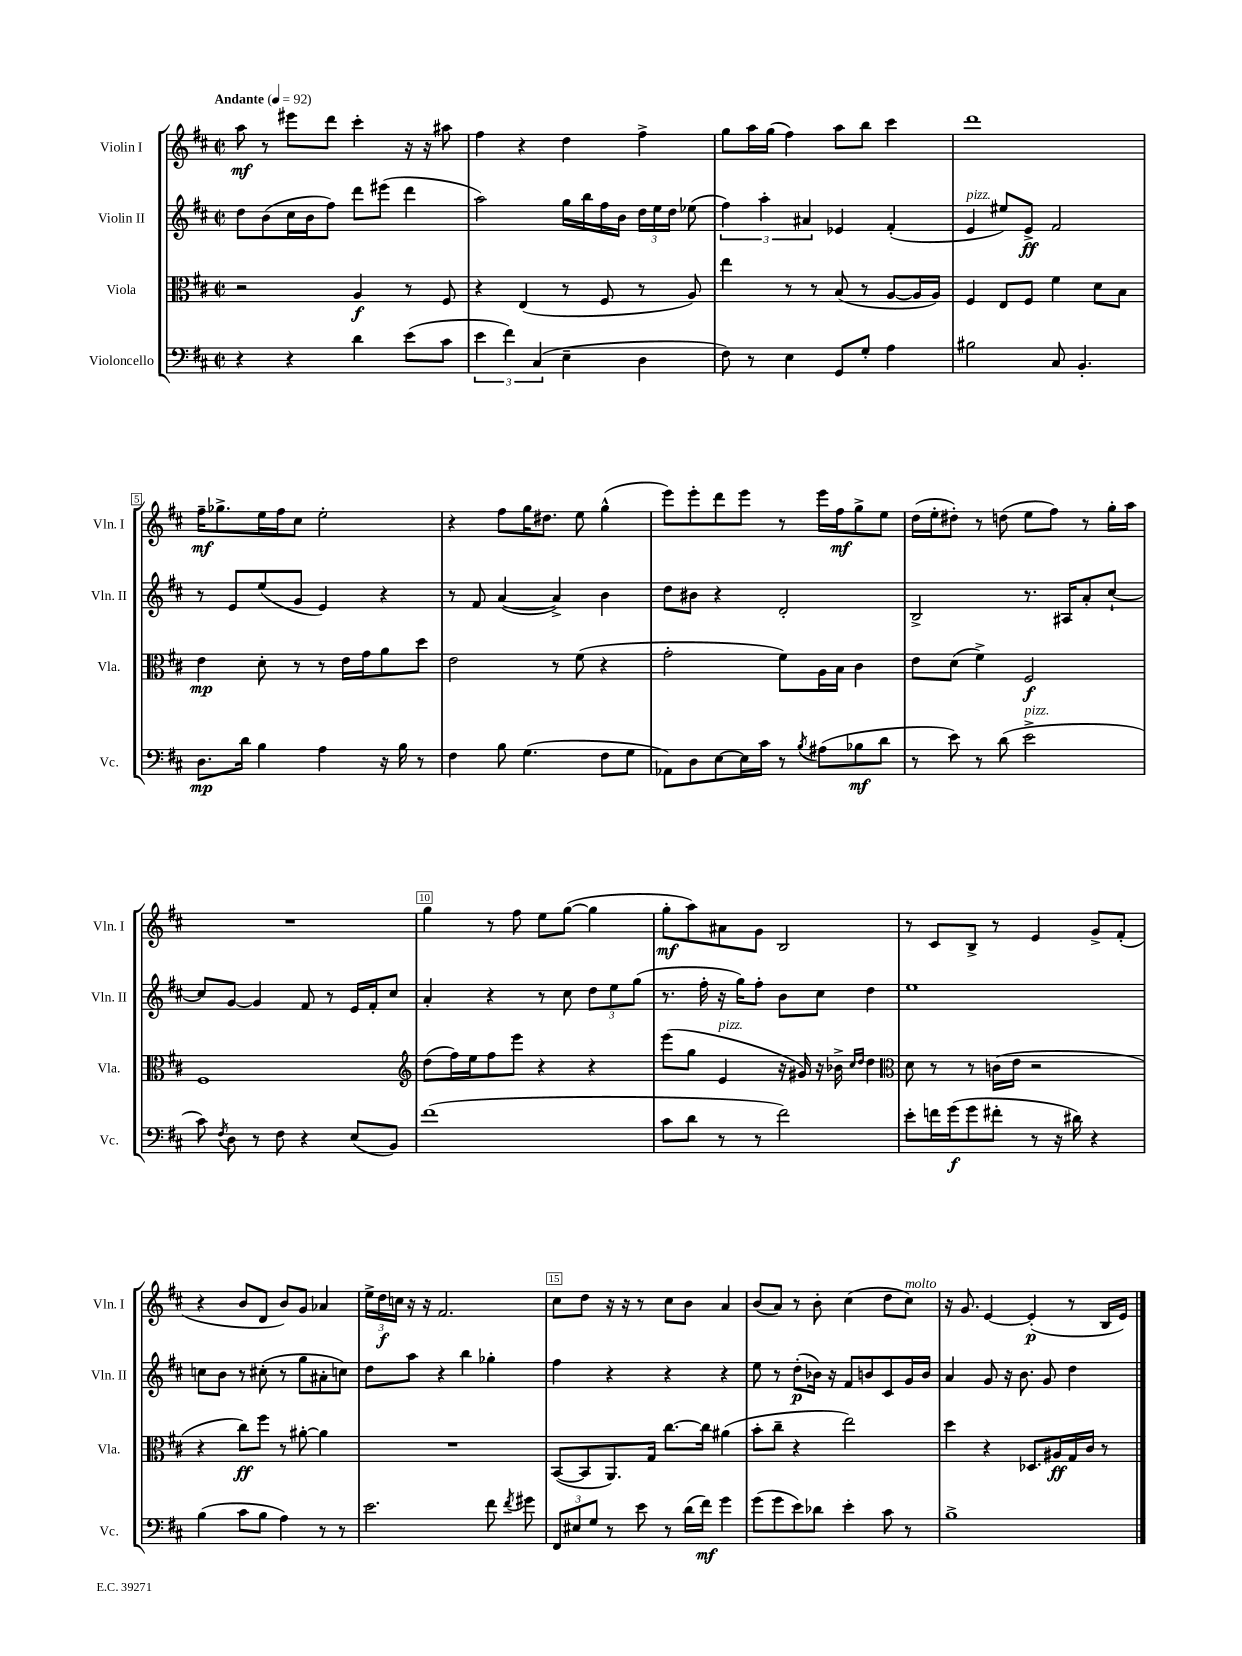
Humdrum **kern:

**kern	**dynam	**kern	**dynam	**kern	**dynam	**kern	**dynam
*part4	*part4	*part3	*part3	*part2	*part2	*part1	*part1
*staff4	*staff4	*staff3	*staff3	*staff2	*staff2	*staff1	*staff1
*I"Violoncello	*	*I"Viola	*	*I"Violin II	*	*I"Violin I	*
*I'Vc.	*	*I'Vla.	*	*I'Vln. II	*	*I'Vln. I	*
*clefF4	*	*clefC3	*	*clefG2	*	*clefG2	*
*k[f#c#]	*	*k[f#c#]	*	*k[f#c#]	*	*k[f#c#]	*
*M2/2	*	*M2/2	*	*M2/2	*	*M2/2	*
*met(c|)	*	*met(c|)	*	*met(c|)	*	*met(c|)	*
*MM92	*	*MM92	*	*MM92	*	*MM92	*
=1	=1	=1	=1	=1	=1	=1	=1
!	!	!	!	!	!	!LO:TX:a:B:t=Andante	!
4r	.	2r	.	8dd\L	.	8aa\	mf
.	.	.	.	(8b\	.	8r	.
4r	.	.	.	16cc#\L	.	8eee#X\L	.
.	.	.	.	16b\J	.	.	.
.	.	.	.	8ff#\J)	.	8ddd\J	.
4d\	.	4A/	f	8ddd\L	.	4ccc#'\	.
.	.	.	.	(8eee#X\J	.	.	.
(8e\L	.	8r	.	4ddd\	.	16r	.
.	.	.	.	.	.	16r	.
8c#\J	.	8F#/	.	.	.	8aa#X\	.
=2	=2	=2	=2	=2	=2	=2	=2
6e\	.	4r	.	2aa\)	.	4ff#\	.
6f#\)	.	.	.	.	.	.	.
.	.	(4E/	.	.	.	4r	.
(6C#/	.	.	.	.	.	.	.
4E~\	.	8r	.	16gg\LL	.	4dd\	.
.	.	.	.	16bb\	.	.	.
.	.	8F#/	.	16ff#\	.	.	.
.	.	.	.	16b\JJ	.	.	.
4D\	.	8r	.	24dd\LL	.	4ff#^\	.
.	.	.	.	24ee\	.	.	.
.	.	.	.	24dd\JJ	.	.	.
.	.	8A/)	.	(8ee-X\	.	.	.
=3	=3	=3	=3	=3	=3	=3	=3
8F#\)	.	4ee\	.	6ff#\)	.	8gg\L	.
8r	.	.	.	.	.	16aa\L	.
.	.	.	.	6aa'\	.	.	.
.	.	.	.	.	.	(16gg\JJ	.
4E\	.	8r	.	.	.	4ff#\)	.
.	.	.	.	6a#X/	.	.	.
.	.	8r	.	.	.	.	.
8GG/L	.	(8B/	.	4e-X/	.	8aa\L	.
8G'/J	.	8r	.	.	.	8bb\J	.
4A\	.	[8A/L	.	(4f#'/	.	4ccc#\	.
.	.	16A/L]	.	.	.	.	.
.	.	16A/JJ)	.	.	.	.	.
=4	=4	=4	=4	=4	=4	=4	=4
!	!	!	!	!LO:TX:a:i:t=pizz.	!	!	!
2B#X\	.	4F#/	.	4e/	.	1ddd	.
.	.	8E/L	.	8ee#X/L)	.	.	.
.	.	8F#/J	.	8e^/J	ff	.	.
8C#/	.	4f#\	.	2f#/	.	.	.
4.BB'/	.	.	.	.	.	.	.
.	.	8d\L	.	.	.	.	.
.	.	8B\J	.	.	.	.	.
!!LO:LB:g=z
=5	=5	=5	=5	=5	=5	=5	=5
8.D\L	mp	4e\	mp	8r	.	16ff#~\KL	mf
.	.	.	.	.	.	8.gg-X^\	.
.	.	.	.	8e/L	.	.	.
16d\Jk	.	.	.	.	.	.	.
4B\	.	8d'\	.	(8ee/	.	16ee\L	.
.	.	.	.	.	.	16ff#\J	.
.	.	8r	.	8g/J	.	8cc#\J	.
4A\	.	8r	.	4e/)	.	2ee'\	.
.	.	16e\LL	.	.	.	.	.
.	.	16g\J	.	.	.	.	.
16r	.	8a\	.	4r	.	.	.
16B\	.	.	.	.	.	.	.
8r	.	8dd\J	.	.	.	.	.
=6	=6	=6	=6	=6	=6	=6	=6
4F#\	.	2e\	.	8r	.	4r	.
.	.	.	.	8f#/	.	.	.
8B\	.	.	.	([4a/	.	8ff#\L	.
(4.G\	.	.	.	.	.	16gg\K	.
.	.	.	.	.	.	8.dd#X\J	.
.	.	8r	.	4a^/])	.	.	.
.	.	(8f#\	.	.	.	8ee\	.
8F#\L	.	4r	.	4b\	.	(4gg^^\	.
8G\J	.	.	.	.	.	.	.
=7	=7	=7	=7	=7	=7	=7	=7
8AA-X\L)	.	2g'\	.	8dd\L	.	8eee\L)	.
8D\	.	.	.	8b#X\J	.	8eee'\	.
[8E\	.	.	.	4r	.	8ddd\	.
16E\L]	.	.	.	.	.	8eee\J	.
16c#\JJ	.	.	.	.	.	.	.
8r	.	8f#\L)	.	2d'/	.	8r	.
8qB/	.	.	.	.	.	.	.
(8A#X\L	.	16A\L	.	.	.	16eee\LL	.
.	.	16B\JJ	.	.	.	16ff#\J	mf
8B-X\	mf	4c#\	.	.	.	8gg^\	.
8d\J	.	.	.	.	.	8ee\J	.
=8	=8	=8	=8	=8	=8	=8	=8
8r	.	8e\L	.	2B^/	.	(16dd\LL	.
.	.	.	.	.	.	16ee'\J	.
8e\)	.	(8d\J	.	.	.	8dd#X'\J)	.
8r	.	4f#^\)	.	.	.	8r	.
(8d\	.	.	.	.	.	(8ddn\	.
!LO:TX:a:i:t=pizz.	!	!	!	!	!	!	!
2e^\	.	2F#/	f	8.r	.	8ee\L	.
.	.	.	.	.	.	8ff#\J)	.
.	.	.	.	16A#X/KL	.	.	.
.	.	.	.	8a'/	.	8r	.
.	.	.	.	[8cc#`/J	.	16gg'\LL	.
.	.	.	.	.	.	16aa\JJ	.
!!LO:LB:g=z
=9	=9	=9	=9	=9	=9	=9	=9
8c#\)	.	1F#	.	8cc#/L]	.	1r	.
8qF#/	.	.	.	.	.	.	.
8D\	.	.	.	[8g/J	.	.	.
8r	.	.	.	4g/]	.	.	.
8F#\	.	.	.	.	.	.	.
4r	.	.	.	8f#/	.	.	.
.	.	.	.	8r	.	.	.
(8E/L	.	.	.	16e/LL	.	.	.
.	.	.	.	16f#'/J	.	.	.
8BB/J)	.	.	.	8cc#/J	.	.	.
=10	=10	=10	=10	=10	=10	=10	=10
*	*	*clefG2	*	*	*	*	*
(1f#	.	(8dd\L	.	4a'/	.	4gg\	.
.	.	16ff#\L)	.	.	.	.	.
.	.	16ee\J	.	.	.	.	.
.	.	8ff#\	.	4r	.	8r	.
.	.	8eee\J	.	.	.	8ff#\	.
.	.	4r	.	8r	.	8ee\L	.
.	.	.	.	8cc#\	.	([8gg\J	.
.	.	4r	.	12dd\L	.	4gg\]	.
.	.	.	.	12ee\	.	.	.
.	.	.	.	(12gg\J	.	.	.
=11	=11	=11	=11	=11	=11	=11	=11
8c#\L	.	(8eee\L	.	8.r	.	8gg'\L	mf
8d\J	.	8gg\J	.	.	.	8aa\)	.
.	.	.	.	16ff#'\	.	.	.
!	!	!LO:TX:a:i:t=pizz.	!	!	!	!	!
8r	.	4e/	.	16r	.	8a#X\	.
.	.	.	.	16gg\KL)	.	.	.
8r	.	.	.	8ff#'\J	.	8g\J	.
2f#\)	.	16r	.	8b\L	.	2B/	.
.	.	16g#X/)	.	.	.	.	.
.	.	16r	.	8cc#\J	.	.	.
.	.	16b-X^\	.	.	.	.	.
.	.	16qqcc#/LL	.	.	.	.	.
.	.	16qqdd/JJ	.	.	.	.	.
.	.	4dd\	.	4dd\	.	.	.
=12	=12	=12	=12	=12	=12	=12	=12
*	*	*clefC3	*	*	*	*	*
8e'\L	.	8d\	.	1ee	.	8r	.
16fn\L	.	8r	.	.	.	8c#/L	.
(16g\J	f	.	.	.	.	.	.
8g\	.	8r	.	.	.	8B^/J	.
8f#X'\J	.	(16cn\LL	.	.	.	8r	.
.	.	16e\JJ	.	.	.	.	.
8r	.	2r	.	.	.	4e/	.
16r	.	.	.	.	.	.	.
16d#X\)	.	.	.	.	.	.	.
4r	.	.	.	.	.	8g^/L	.
.	.	.	.	.	.	(8f#'/J	.
!!LO:LB:g=z
=13	=13	=13	=13	=13	=13	=13	=13
(4B\	.	4r	.	8ccn\L	.	4r	.
.	.	.	.	8b\J	.	.	.
8c#\L	.	8cc#\L)	ff	8r	.	8b/L	.
8B\J	.	8ff#\J	.	(8cc#X'\	.	8d/J	.
4A\)	.	8r	.	8r	.	8b/L)	.
.	.	[8a#X'\	.	8gg\L	.	8g/J	.
8r	.	4a#\]	.	8a#X'\	.	4a-X/	.
8r	.	.	.	8ccn\J)	.	.	.
=14	=14	=14	=14	=14	=14	=14	=14
2.e\	.	1r	.	8dd\L	.	24ee^\LL	.
.	.	.	.	.	.	24dd\	f
.	.	.	.	.	.	24ccn\JJ	.
.	.	.	.	8aa\J	.	16r	.
.	.	.	.	.	.	16r	.
.	.	.	.	4r	.	2.f#/	.
.	.	.	.	4bb\	.	.	.
8f#\	.	.	.	4gg-X'\	.	.	.
8qf#/	.	.	.	.	.	.	.
8g#X\	.	.	.	.	.	.	.
=15	=15	=15	=15	=15	=15	=15	=15
12FF#/L	.	([8BB/L	.	4ff#\	.	8cc#\L	.
12E#X/	.	.	.	.	.	.	.
.	.	8BB/]	.	.	.	8dd\J	.
12G/J	.	.	.	.	.	.	.
8r	.	8.AA/)	.	4r	.	16r	.
.	.	.	.	.	.	16r	.
8e\	.	.	.	.	.	8r	.
.	.	16G/Jk	.	.	.	.	.
8r	.	[8.cc#\L	.	4r	.	8cc#\L	.
(16d\LL	.	.	.	.	.	8b\J	.
16f#\JJ)	mf	16cc#\Jk]	.	.	.	.	.
4g\	.	(4a#X\	.	4r	.	4a/	.
=16	=16	=16	=16	=16	=16	=16	=16
(8g\L	.	8b'\L	.	8ee\	.	(8b/L	.
8g\	.	8cc#~\J	.	8r	.	8a/J)	.
8e\)	.	4r	.	(8dd'\L	p	8r	.
8d-X\J	.	.	.	16b-X\Jk)	.	8b'\	.
.	.	.	.	16r	.	.	.
4e'\	.	2ee\)	.	8f#/L	.	(4cc#\	.
.	.	.	.	8bn/	.	.	.
8c#\	.	.	.	8c#/	.	8dd\L	.
!	!	!	!	!	!	!LO:TX:a:i:t=molto	!
8r	.	.	.	16g/L	.	8cc#\J)	.
.	.	.	.	16b/JJ	.	.	.
=17	=17	=17	=17	=17	=17	=17	=17
1B^	.	4dd\	.	4a/	.	16r	.
.	.	.	.	.	.	8.g/	.
.	.	4r	.	8g/	.	[4e/	.
.	.	.	.	16r	.	.	.
.	.	.	.	8.b\	.	.	.
.	.	8.D-X/L	.	.	.	(4e'/]	p
.	.	.	.	8g/	.	.	.
.	.	16A#X/L	ff	.	.	.	.
.	.	16G/	.	4dd\	.	8r	.
.	.	16c#/JJ	.	.	.	.	.
.	.	8r	.	.	.	16B/LL	.
.	.	.	.	.	.	16e/JJ)	.
==	==	==	==	==	==	==	==
*-	*-	*-	*-	*-	*-	*-	*-
